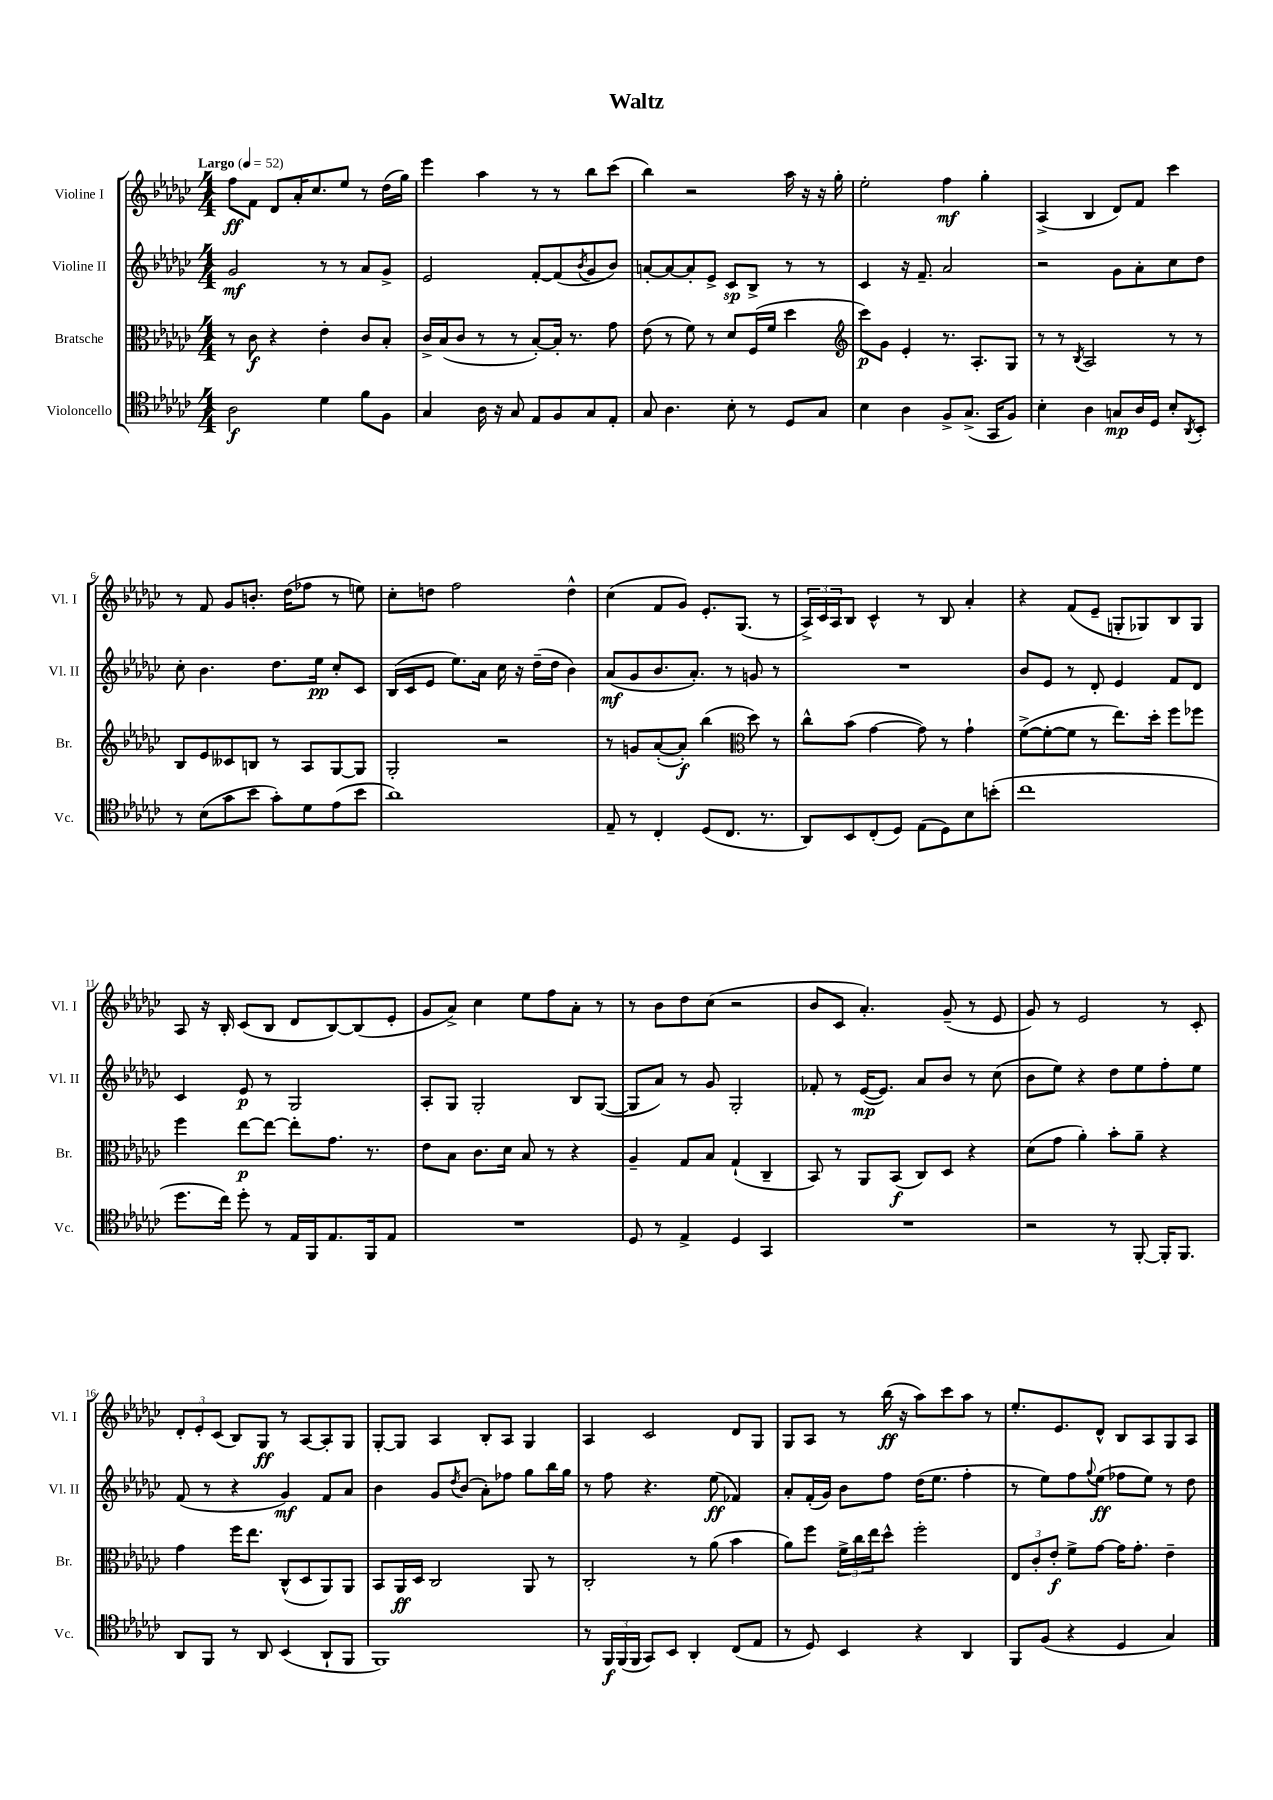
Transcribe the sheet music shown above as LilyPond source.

\header { title = "Waltz" }
<<
\new StaffGroup <<
\new Staff = "s0" \with { instrumentName = "Violine I" shortInstrumentName = "Vl. I" } {
    \clef treble \key ges \major \numericTimeSignature \time 4/4 \tempo "Largo" 4 = 52
    f''8\ff f'8 des'8 aes'16-. ces''8. ees''8 r8 des''16( ges''16) |
    ees'''4 aes''4 r8 r8 bes''8 ces'''8( |
    bes''4) r2 aes''16 r16 r16 ges''16-. |
    ees''2-. f''4\mf ges''4-. |
    aes4->( bes4 des'8) f'8 ces'''4 |
    r8 f'8 ges'8 b'8.-. des''16( fes''8 r8 e''8) |
    ces''8-. d''8 f''2 d''4-^ |
    ces''4( f'8 ges'8) ees'8.-. ges8.( r8 |
    \tuplet 3/2 { aes16->) ces'16 aes16 } bes8 ces'4-^ r8 bes8 aes'4-. |
    r4 f'8( ees'8-- g8-. ges8) bes8 ges8 |
    aes8 r16 bes16-. ces'8( bes8 des'8 bes8~) bes8( ees'8-. |
    ges'8 aes'8->) ces''4 ees''8 f''8 aes'8-. r8 |
    r8 bes'8 des''8 ces''8( r2 |
    bes'8 ces'8 aes'4.-.) ges'8--( r8 ees'8 |
    ges'8) r8 ees'2 r8 ces'8-. |
    \tuplet 3/2 { des'8-. ees'8-. ces'8( } bes8) ges8\ff r8 aes8~ aes8-. ges8 |
    ges8~-. ges8 aes4 bes8-. aes8 ges4 |
    aes4 ces'2 des'8 ges8 |
    ges8 aes8 r8 bes''16\ff( r16 aes''8) ces'''8 aes''8 r8 |
    ees''8.-. ees'8. des'8-^ bes8 aes8 ges8 aes8 \bar "|." |
}
\new Staff = "s1" \with { instrumentName = "Violine II" shortInstrumentName = "Vl. II" } {
    \clef treble \key ges \major \numericTimeSignature \time 4/4
    ges'2\mf r8 r8 aes'8 ges'8-> |
    ees'2 f'8~-. f'8( \acciaccatura { bes'8 } ges'8 bes'8) |
    a'8~-. a'8~ a'8-. ees'8-> ces'8\sp bes8-> r8 r8 |
    ces'4 r16 f'8.-- aes'2 |
    r2 ges'8 aes'8-. ces''8 des''8 |
    ces''8-. bes'4. des''8. ees''16\pp ces''8-. ces'8 |
    bes16( ces'16 ees'8 ees''8.) aes'16 ces''16 r16 des''16--( des''16 bes'4) |
    aes'8\mf( ges'8 bes'8. aes'8.-.) r8 g'8 r8 |
    R1 |
    bes'8 ees'8 r8 des'8-. ees'4 f'8 des'8 |
    ces'4 ees'8\p r8 ges2 |
    aes8-. ges8 ges2-. bes8 ges8~( |
    ges8 aes'8) r8 ges'8 ges2-. |
    fes'8-. r8 ees'16~\mp( ees'8.) aes'8 bes'8 r8 ces''8( |
    bes'8 ees''8) r4 des''8 ees''8 f''8-. ees''8 |
    f'8( r8 r4 ges'4\mf) f'8 aes'8 |
    bes'4 ges'8 \acciaccatura { des''8 } bes'8( aes'8-.) fes''8 ges''8 bes''16 ges''16 |
    r8 f''8 r4. ees''8\ff( fes'4) |
    aes'8-. f'16-.( ges'16) bes'8 f''8 des''16( ees''8. f''4-. |
    r8 ees''8) f''8 \appoggiatura { ges''8 } ees''8\ff( fes''8 ees''8) r8 des''8 \bar "|." |
}
\new Staff = "s2" \with { instrumentName = "Bratsche" shortInstrumentName = "Br." } {
    \clef alto \key ges \major \numericTimeSignature \time 4/4
    r8 ces'8\f r4 ees'4-. ces'8 bes8-. |
    ces'16-> bes16( ces'8 r8 r8 bes8~-.) bes16-. r8. ges'8 |
    ees'8( r8 f'8) r8 des'8 f16( f'16 des''4 |
    \clef treble ces'''8\p) ges'8 ees'4-. r8. aes8.-. ges8 |
    r8 r8 \acciaccatura { bes8 } aes2 r8 r8 |
    bes8 ees'8 ceses'8 b8 r8 aes8 ges8~ ges8 |
    ges2-. r2 |
    r8 g'8 aes'8~-.( aes'8-.\f) bes''4( \clef alto des''8) r8 |
    ces''8-^ bes'8( ges'4~ ges'8) r8 ges'4-! |
    f'8~->( f'8~-. f'8 r8 ees''8.) des''16-. f''8 fes''8 |
    f''4 ees''8~\p ees''8~ ees''8-. ges'8. r8. |
    ees'8 bes8 ces'8. des'16 bes8 r8 r4 |
    aes4-- ges8 bes8 ges4-!( ces4-- |
    bes,8) r8 aes,8 bes,8\f( ces8) des8 r4 |
    des'8( ges'8 aes'4-.) bes'8-. aes'8-- r4 |
    ges'4 f''16 ees''8. ces8-^( des8 aes,8) aes,8 |
    bes,8 aes,16\ff des16 ces2 aes,8 r8 |
    ces2-. r8 aes'8( bes'4 |
    aes'8) f''8 \tuplet 3/2 { f'16-> ces''16 ees''16 } des''8-^ f''2-. |
    \tuplet 3/2 { ees8 ces'8-. ees'8-.\f } f'8-> ges'8~ ges'16 ges'8.-. ees'4-- \bar "|." |
}
\new Staff = "s3" \with { instrumentName = "Violoncello" shortInstrumentName = "Vc." } {
    \clef tenor \key ges \major \numericTimeSignature \time 4/4
    aes2\f des'4 f'8 f8 |
    ges4 aes16 r16 ges8 ees8 f8 ges8 ees8-. |
    ges8 aes4. bes8-. r8 des8 ges8 |
    bes4 aes4 f8-> ges8.->( ges,16 f8) |
    bes4-. aes4 g8\mp aes16 des16 bes8-. \acciaccatura { aes,8 } bes,8-. |
    r8 bes8( ges'8 bes'8 ges'8-.) des'8 ees'8( bes'8 |
    aes'1) |
    ees8-- r8 ces4-. des8( ces8. r8. |
    aes,8) bes,8 ces8-.( des8) ees8( des8) bes8 b'8-.( |
    ces''1 |
    des''8. ces''16) des''8-. r8 ees16 f,16 ees8. f,16 ees8 |
    R1 |
    des8 r8 ees4-> des4 ges,4 |
    R1 |
    r2 r8 f,8~-. f,16-. f,8. |
    aes,8 f,8 r8 aes,8 bes,4( aes,8-! f,8 |
    f,1) |
    r8 \tuplet 3/2 { f,16\f f,16( f,16 } ges,8) bes,8 aes,4-. ces8( ees8 |
    r8 des8) bes,4 r4 aes,4 |
    f,8 f8( r4 des4 ges4) \bar "|." |
}
>>
>>
